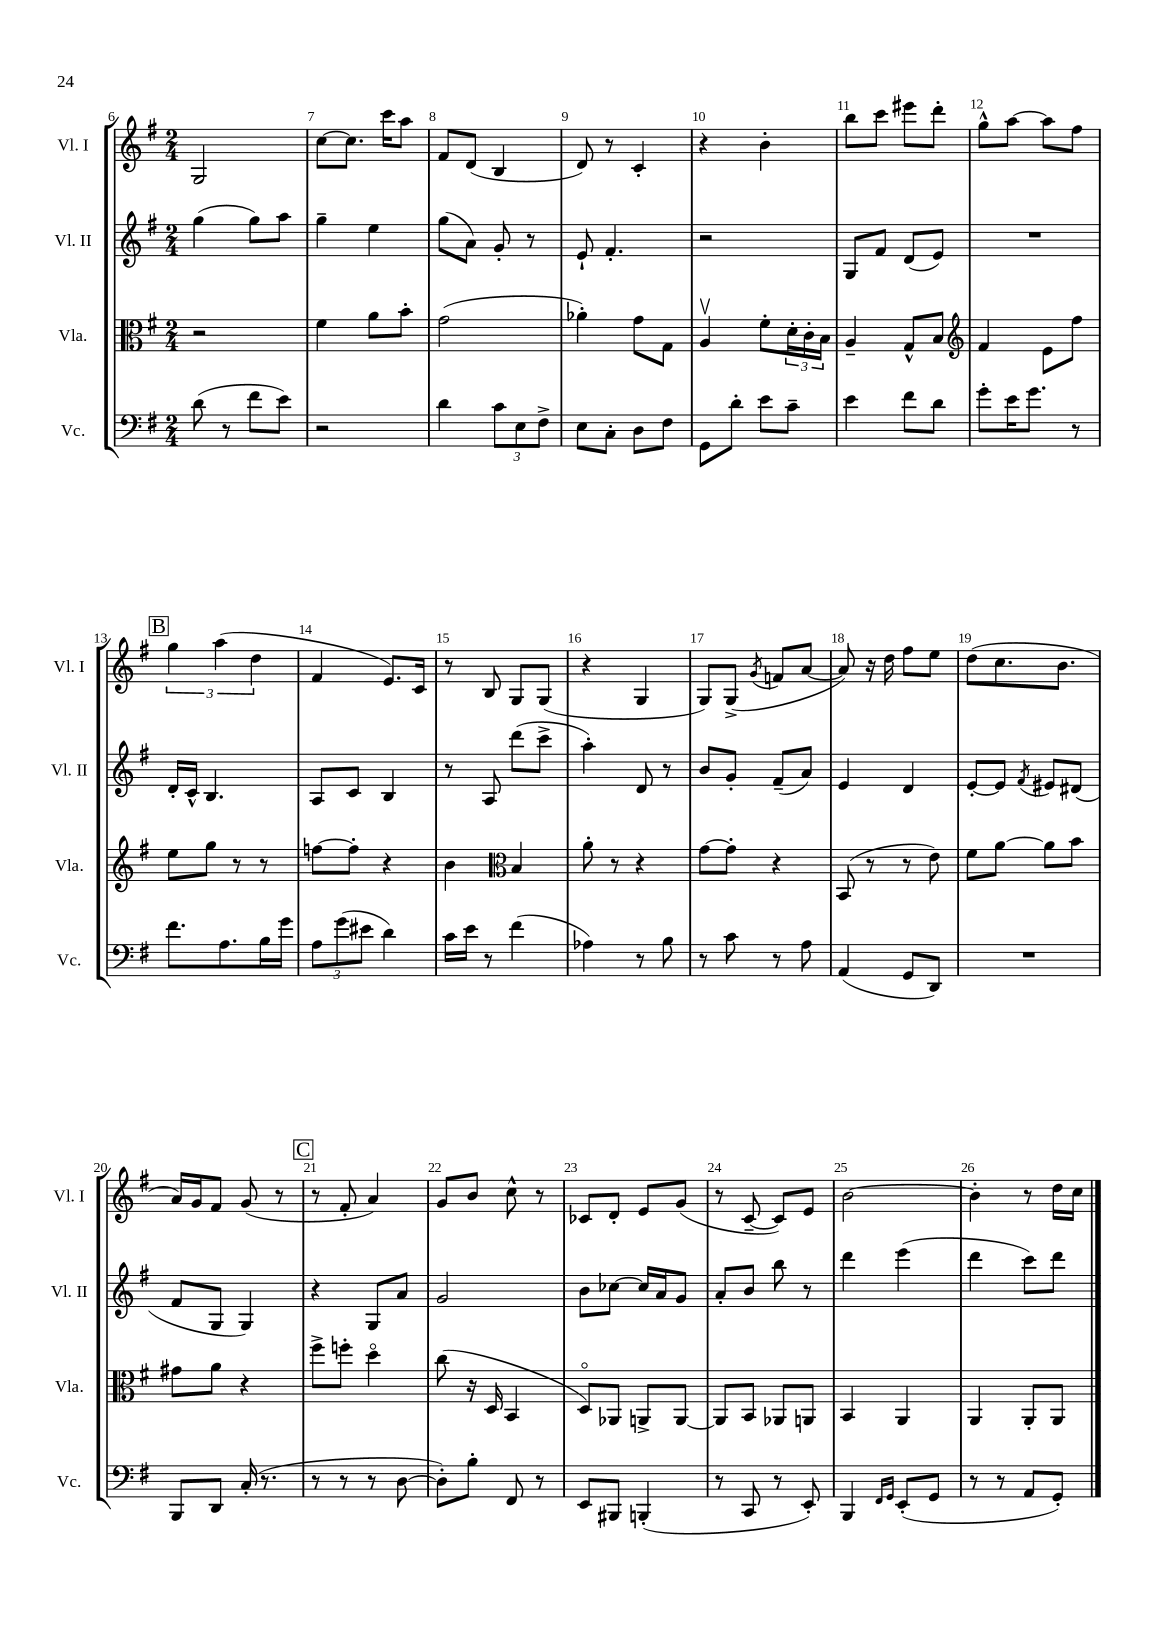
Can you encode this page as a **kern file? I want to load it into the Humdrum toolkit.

**kern	**kern	**kern	**kern
*part4	*part3	*part2	*part1
*staff4	*staff3	*staff2	*staff1
*I"Vc.	*I"Vla.	*I"Vl. II	*I"Vl. I
*I'Vc.	*I'Vla.	*I'Vl. II	*I'Vl. I
*clefF4	*clefC3	*clefG2	*clefG2
*k[f#]	*k[f#]	*k[f#]	*k[f#]
*M2/4	*M2/4	*M2/4	*M2/4
=6	=6	=6	=6
(8d\	2r	(4gg\	2G/
8r	.	.	.
8f#\L	.	8gg\L)	.
8e\J)	.	8aa\J	.
=7	=7	=7	=7
2r	4f#\	4gg~\	[8cc\L
.	.	.	8.cc\J]
.	8a\L	4ee\	.
.	.	.	16ccc\KL
.	8b'\J	.	8aa\J
=8	=8	=8	=8
4d\	(2g\	(8gg\L	8f#/L
.	.	8a\J)	(8d/J
12c\L	.	8g'/	4B/
12E\	.	.	.
.	.	8r	.
12F#^\J	.	.	.
=9	=9	=9	=9
8E\L	4a-X'\)	8e`/	8d/)
8C'\J	.	4.f#'/	8r
8D\L	8g\L	.	4c'/
8F#\J	8G\J	.	.
=10	=10	=10	=10
8GG\L	4Av/	2r	4r
8d'\J	.	.	.
8e\L	8f#'\L	.	4b'\
8c~\J	24d'\L	.	.
.	24c'\	.	.
.	24B\JJ	.	.
=11	=11	=11	=11
4e\	4A~/	8G/L	8bb\L
.	.	8f#/J	8ccc\J
8f#\L	8G^^/L	(8d/L	8eee#X\L
8d\J	8B/J	8e/J)	8ddd'\J
=12	=12	=12	=12
*	*clefG2	*	*
8g'\L	4f#/	2r	8gg^^\L
16e\K	.	.	[8aa\J
8.g\J	.	.	.
.	8e\L	.	8aa\L]
8r	8ff#\J	.	8ff#\J
!!LO:LB:g=z
!!LO:REH:place=s1:t=B
=13	=13	=13	=13
8.f#\L	8ee\L	16d'/LL	6gg\
.	.	16c^^/JJ	.
.	8gg\J	4.B/	.
.	.	.	(6aa\
8.A\	.	.	.
.	8r	.	.
.	.	.	6dd\
16B\L	8r	.	.
16g\JJ	.	.	.
=14	=14	=14	=14
12A\L	[8ffn\L	8A/L	4f#/
(12g\	.	.	.
.	8ff'\J]	8c/J	.
12e#X\J	.	.	.
4d\)	4r	4B/	8.e/L)
.	.	.	16c/Jk
=15	=15	=15	=15
16c\LL	4b\	8r	8r
16e\JJ	.	.	.
8r	.	8A/	8B/
*	*clefC3	*	*
(4f#\	4B/	(8ddd\L	8G/L
.	.	8ccc^\J	(8G/J
=16	=16	=16	=16
4A-X\)	8a'\	4aa'\)	4r
.	8r	.	.
8r	4r	8d/	4G/
8B\	.	8r	.
=17	=17	=17	=17
8r	[8g\L	8b/L	8G/L)
8c\	8g'\J]	8g'/J	(8G^/J
.	.	.	8qg/
8r	4r	(8f#~/L	8fn/L
8A\	.	8a/J)	[8a/J
=18	=18	=18	=18
(4AA/	(8BB/	4e/	8a/])
.	8r	.	16r
.	.	.	16dd\
8GG/L	8r	4d/	8ff#\L
8DD/J)	8e\)	.	8ee\J
=19	=19	=19	=19
2r	8f#\L	[8e'/L	(8dd\L
.	[8a\J	8e/J]	8.cc\
.	.	8qf#/	.
.	8a\L]	8e#X/L	.
.	.	.	8.b\J
.	8b\J	(8d#X/J	.
!!LO:LB:g=z
=20	=20	=20	=20
8BBB/L	8g#X\L	8f#/L	16a/LL)
.	.	.	16g/J
8DD/J	8a\J	8G/J	8f#/J
(16C'/	4r	4G/)	(8g/
8.r	.	.	.
.	.	.	8r
!!LO:REH:place=s1:t=C
=21	=21	=21	=21
8r	8ff#^\L	4r	8r
8r	8ffn'\J	.	8f#'/
8r	4dd\	8G/L	4a/)
[8D\	.	8a/J	.
=22	=22	=22	=22
8D'\L])	(8cc\	2g/	8g/L
8B'\J	16r	.	8b/J
.	16D/	.	.
8FF#/	4BB/	.	8cc^^\
8r	.	.	8r
=23	=23	=23	=23
8EE/L	8D/L)	8b\L	8c-X/L
8BBB#X/J	8AA-X/J	[8cc-X\J	8d'/J
(4BBBn'/	8AAn^/L	16cc-/LL]	8e/L
.	.	16a/J	.
.	[8AA/J	8g/J	(8g/J
=24	=24	=24	=24
8r	8AA/L]	8a'/L	8r
8CC/	8BB/J	8b/J	[8c~/
8r	8AA-X/L	8bb\	8c/L])
8EE'/)	8AAn/J	8r	8e/J
=25	=25	=25	=25
4BBB/	4BB/	4ddd\	[2b\
16qqFF#/LL	.	.	.
16qqGG/JJ	.	.	.
(8EE'/L	4AA/	(4eee\	.
8GG/J	.	.	.
=26	=26	=26	=26
8r	4AA/	4ddd\	4b'\]
8r	.	.	.
8AA/L	8AA'/L	8ccc\L)	8r
8GG'/J)	8AA/J	8ddd\J	16dd\LL
.	.	.	16cc\JJ
==	==	==	==
*-	*-	*-	*-
